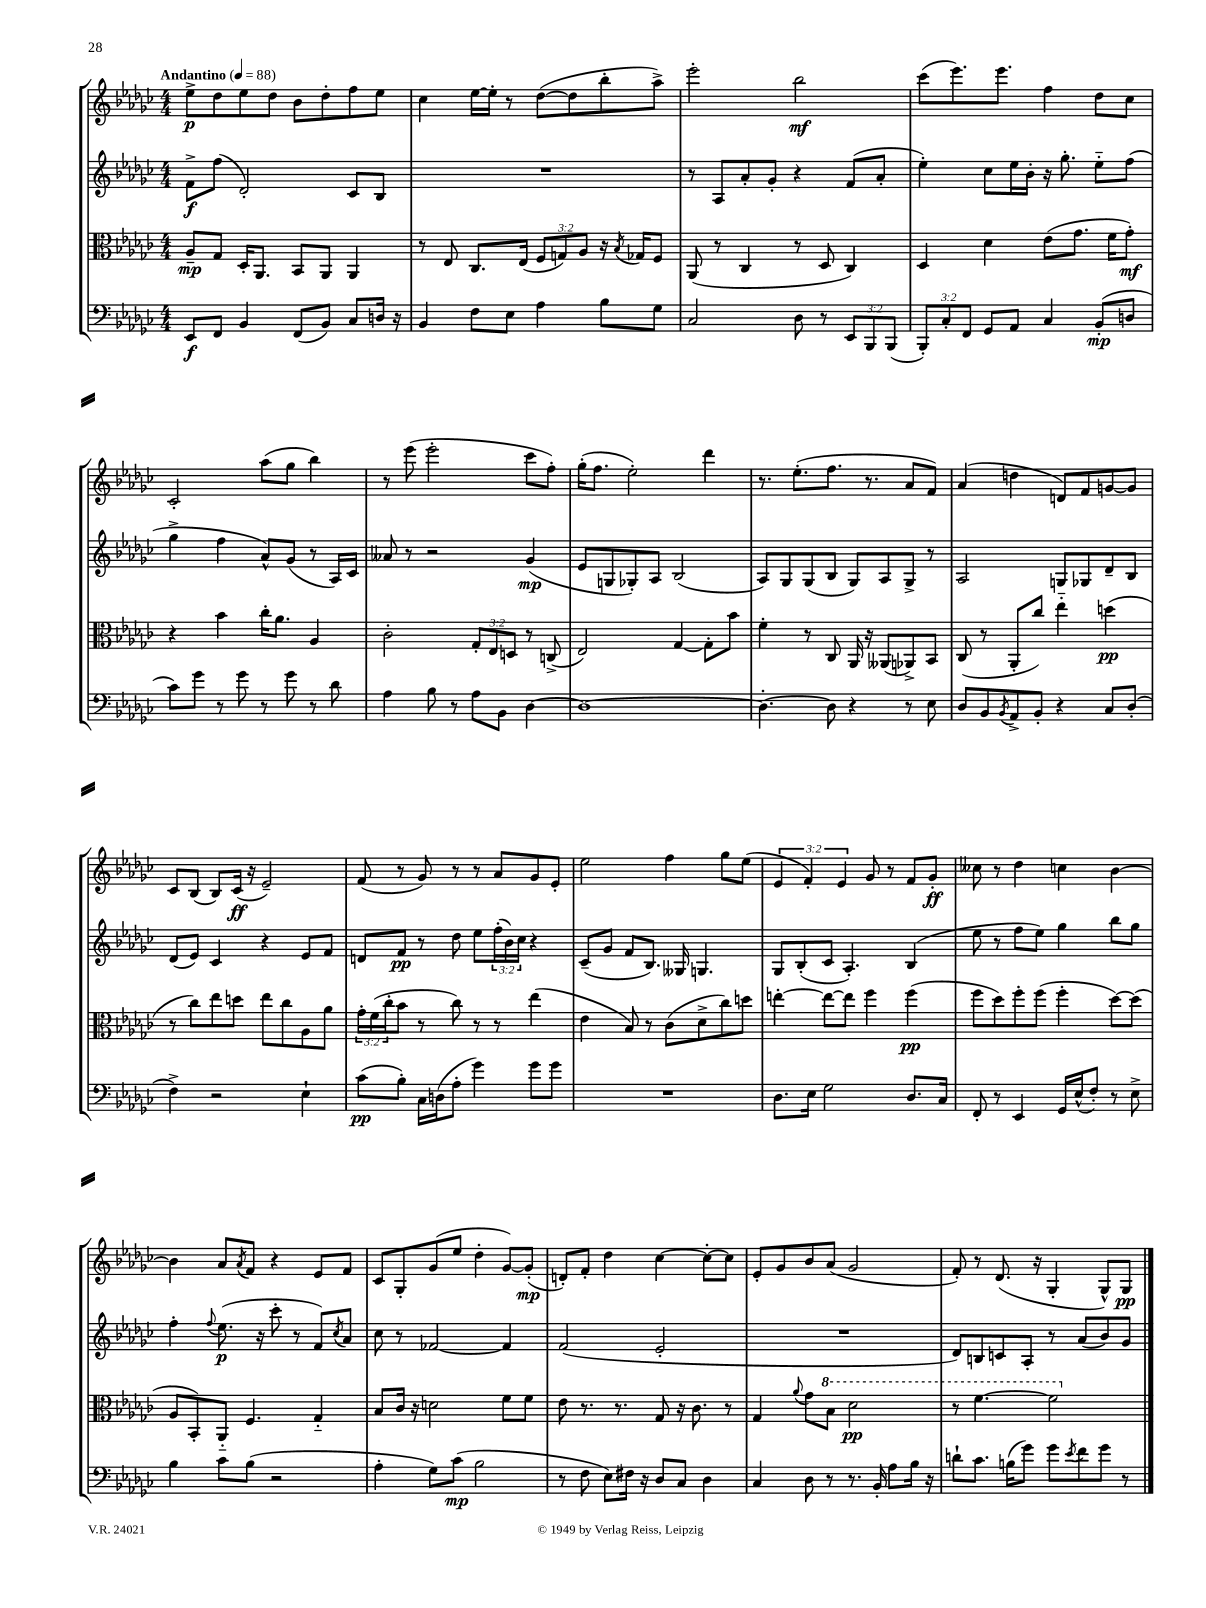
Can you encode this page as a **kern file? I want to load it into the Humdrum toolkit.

**kern	**kern	**kern	**kern
*staff4	*staff3	*staff2	*staff1
*clefF4	*clefC3	*clefG2	*clefG2
*k[b-e-a-d-g-c-]	*k[b-e-a-d-g-c-]	*k[b-e-a-d-g-c-]	*k[b-e-a-d-g-c-]
*M4/4	*M4/4	*M4/4	*M4/4
*MM88	*MM88	*MM88	*MM88
8EE-	8A-~	8f^	8ee-^
8FF	8G-	(8ff	8dd-
4BB-	16D-'	2d-')	8ee-
.	8.AA-	.	.
.	.	.	8dd-
(8FF	8BB-	.	8b-
8BB-)	8AA-	.	8dd-'
8C-	4AA-	8c-	8ff
16D	.	8B-	8ee-
16r	.	.	.
=	=	=	=
4BB-	8r	1r	4cc-
.	8E-	.	.
8F	8.C-	.	[16ee-
.	.	.	16ee-']
8E-	.	.	8r
.	(16E-	.	.
4A-	12F	.	([8dd-
.	12G)	.	.
.	.	.	8dd-]
.	12A-	.	.
8B-	16r	.	8bb-'
.	8qB-	.	.
.	16G-	.	.
8G-	8F	.	8aa-^)
=	=	=	=
2C-	(8AA-	8r	2eee-'
.	8r	8A-	.
.	4C-	8a-'	.
.	.	8g-'	.
8D-	8r	4r	2bb-
8r	8D-	.	.
12EE-	4C-)	(8f	.
12BBB-	.	.	.
.	.	8a-'	.
(12BBB-	.	.	.
=	=	=	=
12BBB-')	4D-	4ee-')	(8ccc-
12C-'	.	.	.
.	.	.	8.eee-)
12FF	.	.	.
8GG-	4d-	8cc-	.
.	.	.	8.eee-
8AA-	.	16ee-	.
.	.	16b-'	.
4C-	(8e-	16r	4ff
.	.	8.gg-'	.
.	8.g-	.	.
(8BB-'	.	8ee-'~	8dd-
.	16f	.	.
8D	8g-')	(8ff	8cc-
=	=	=	=
8c-)	4r	4gg-^	2c-'
8g-	.	.	.
8r	4b-	4ff	.
8g-	.	.	.
8r	16cc-'	8a-^^)	(8aa-
.	8.a-	.	.
8g-	.	(8g-	8gg-
8r	4A-	8r	4bb-)
8d-	.	16A-)	.
.	.	16c-	.
=	=	=	=
4A-	2c-'	8a--	8r
.	.	8r	(8eee-
8B-	.	2r	2eee-'
8r	.	.	.
8A-	12G-'	.	.
.	12E-	.	.
8BB-	.	.	.
.	12D	.	.
[4D-	8r	(4g-	8ccc-
.	(8C^	.	8ff')
=	=	=	=
1D-_	2E-)	8e-	(16gg-'
.	.	.	8.ff
.	.	8G	.
.	.	8G-')	2ee-')
.	.	8A-	.
.	[4G-	(2B-	.
.	8G-']	.	4ddd-
.	8b-	.	.
=	=	=	=
4.D-'_	4f'	8A-)	8.r
.	.	8G-	.
.	.	.	(8.ee-'
.	8r	(8G-	.
8D-]	8C-	8B-	8.ff
4r	16AA-	8G-)	.
.	16r	.	8.r
.	(8AA--	8A-	.
8r	8AA-^)	8G-^	8a-
8E-	8BB-	8r	8f)
=	=	=	=
8D-	(8C-	2A-	(4a-
8BB-	8r	.	.
8qBB-	.	.	.
8AA-^	8AA-'	.	4dd
8BB-'	8cc-)	.	.
4r	4ee-'~	8G	8d)
.	.	8G-	8f
8C-	(4dd	8d-~	[8g
(8D-'	.	8B-	8g]
=	=	=	=
4F^)	8r	(8d-	8c-
.	8cc-)	8e-)	(8B-
2r	8ee-	4c-	8B-)
.	8dd	.	(16c-
.	.	.	16r
.	8ee-	4r	2e-~)
.	8cc-	.	.
4E-`	8A-	8e-	.
.	8a-	8f	.
=	=	=	=
(8c-	24g-'	8d	(8f
.	(24f	.	.
.	24cc-'	.	.
8B-')	8b-	8f	8r
16C-	8r	8r	8g-)
(16D	.	.	.
8A-'	8cc-)	8dd-	8r
4g-)	8r	8ee-	8r
.	8r	(24ff'	8a-
.	.	24b-)	.
.	.	24cc-	.
8g-	(4ee-	4r	8g-
8g-	.	.	8e-'
=	=	=	=
1r	4e-	(8c-~	2ee-
.	.	8g-	.
.	8B-)	8f	.
.	8r	8.B-)	.
.	(8c-	.	4ff
.	.	16G--	.
.	8d-^	4.G	.
.	8cc-)	.	8gg-
.	8dd	.	(8ee-
=	=	=	=
8.D-	[4ee'	8G-	6e-
.	.	(8B-'	.
.	.	.	6f')
16E-	.	.	.
2G-	8ee_	8c-	.
.	.	.	6e-
.	8ee]	4.A-')	.
.	4ff	.	8g-
.	.	.	8r
8.D-	(4ff	(4B-	8f
.	.	.	8g-'
16C-	.	.	.
=	=	=	=
8FF'	8ff	8ee-	8cc--
8r	8dd-)	8r	8r
4EE-	8ff'	8ff	4dd-
.	(8ff	8ee-)	.
16GG-	4ff'	4gg-	4cc
(16E-^^	.	.	.
8F')	.	.	.
8r	[8dd-)	8bb-	[4b-
8E-^	(8dd-]	8gg-	.
=	=	=	=
4B-	8A-	4ff'	4b-]
.	8BB-')	.	.
.	.	8qqff	.
8c-	8AA-'~	(8.ee-	8a-
.	.	.	8qa-
(8B-	4.F	.	8f
.	.	16r	.
2r	.	8ccc-'	4r
.	.	8r	.
.	4G-'~	8f)	8e-
.	.	8qcc-	.
.	.	8a-	8f
=	=	=	=
4A-'	8B-	8cc-	8c-
.	16c-	8r	8G-'
.	16r	.	.
8G-)	2d	[2f-	(8g-
(8c-	.	.	8ee-
2B-	.	.	4dd-'
.	8f	4f-]	[8g-)
.	8f	.	(8g-']
=	=	=	=
8r	8e-	(2f	8d')
8F	8.r	.	8f'
8E-)	.	.	4dd-
.	8.r	.	.
16F#	.	.	.
16r	.	.	.
8D-	8G-	2e-'	[4cc-
8C-	16r	.	.
.	8.c-	.	.
4D-	.	.	8cc-'_
.	8r	.	8cc-]
=	=	=	=
4C-	4G-	1r	8e-'
.	.	.	8g-
.	8qqa-	.	.
8D-	8g-	.	8b-
8r	8b-	.	(8a-
8.r	2dd-	.	2g-
16BB-'	.	.	.
8A-	.	.	.
16B-	.	.	.
16r	.	.	.
=	=	=	=
8d`	8r	8d-)	8f')
8.c-	[4.ff	8B	8r
.	.	8c	(8.d-
(16B	.	.	.
8g-)	.	8A-'	.
.	.	.	16r
8g-	2ff]	8r	4G-'
8qe-	.	.	.
8f	.	(8a-	.
8g-	.	8b-)	8G-^^)
8r	.	8g-	8G-
==	==	==	==
*-	*-	*-	*-
